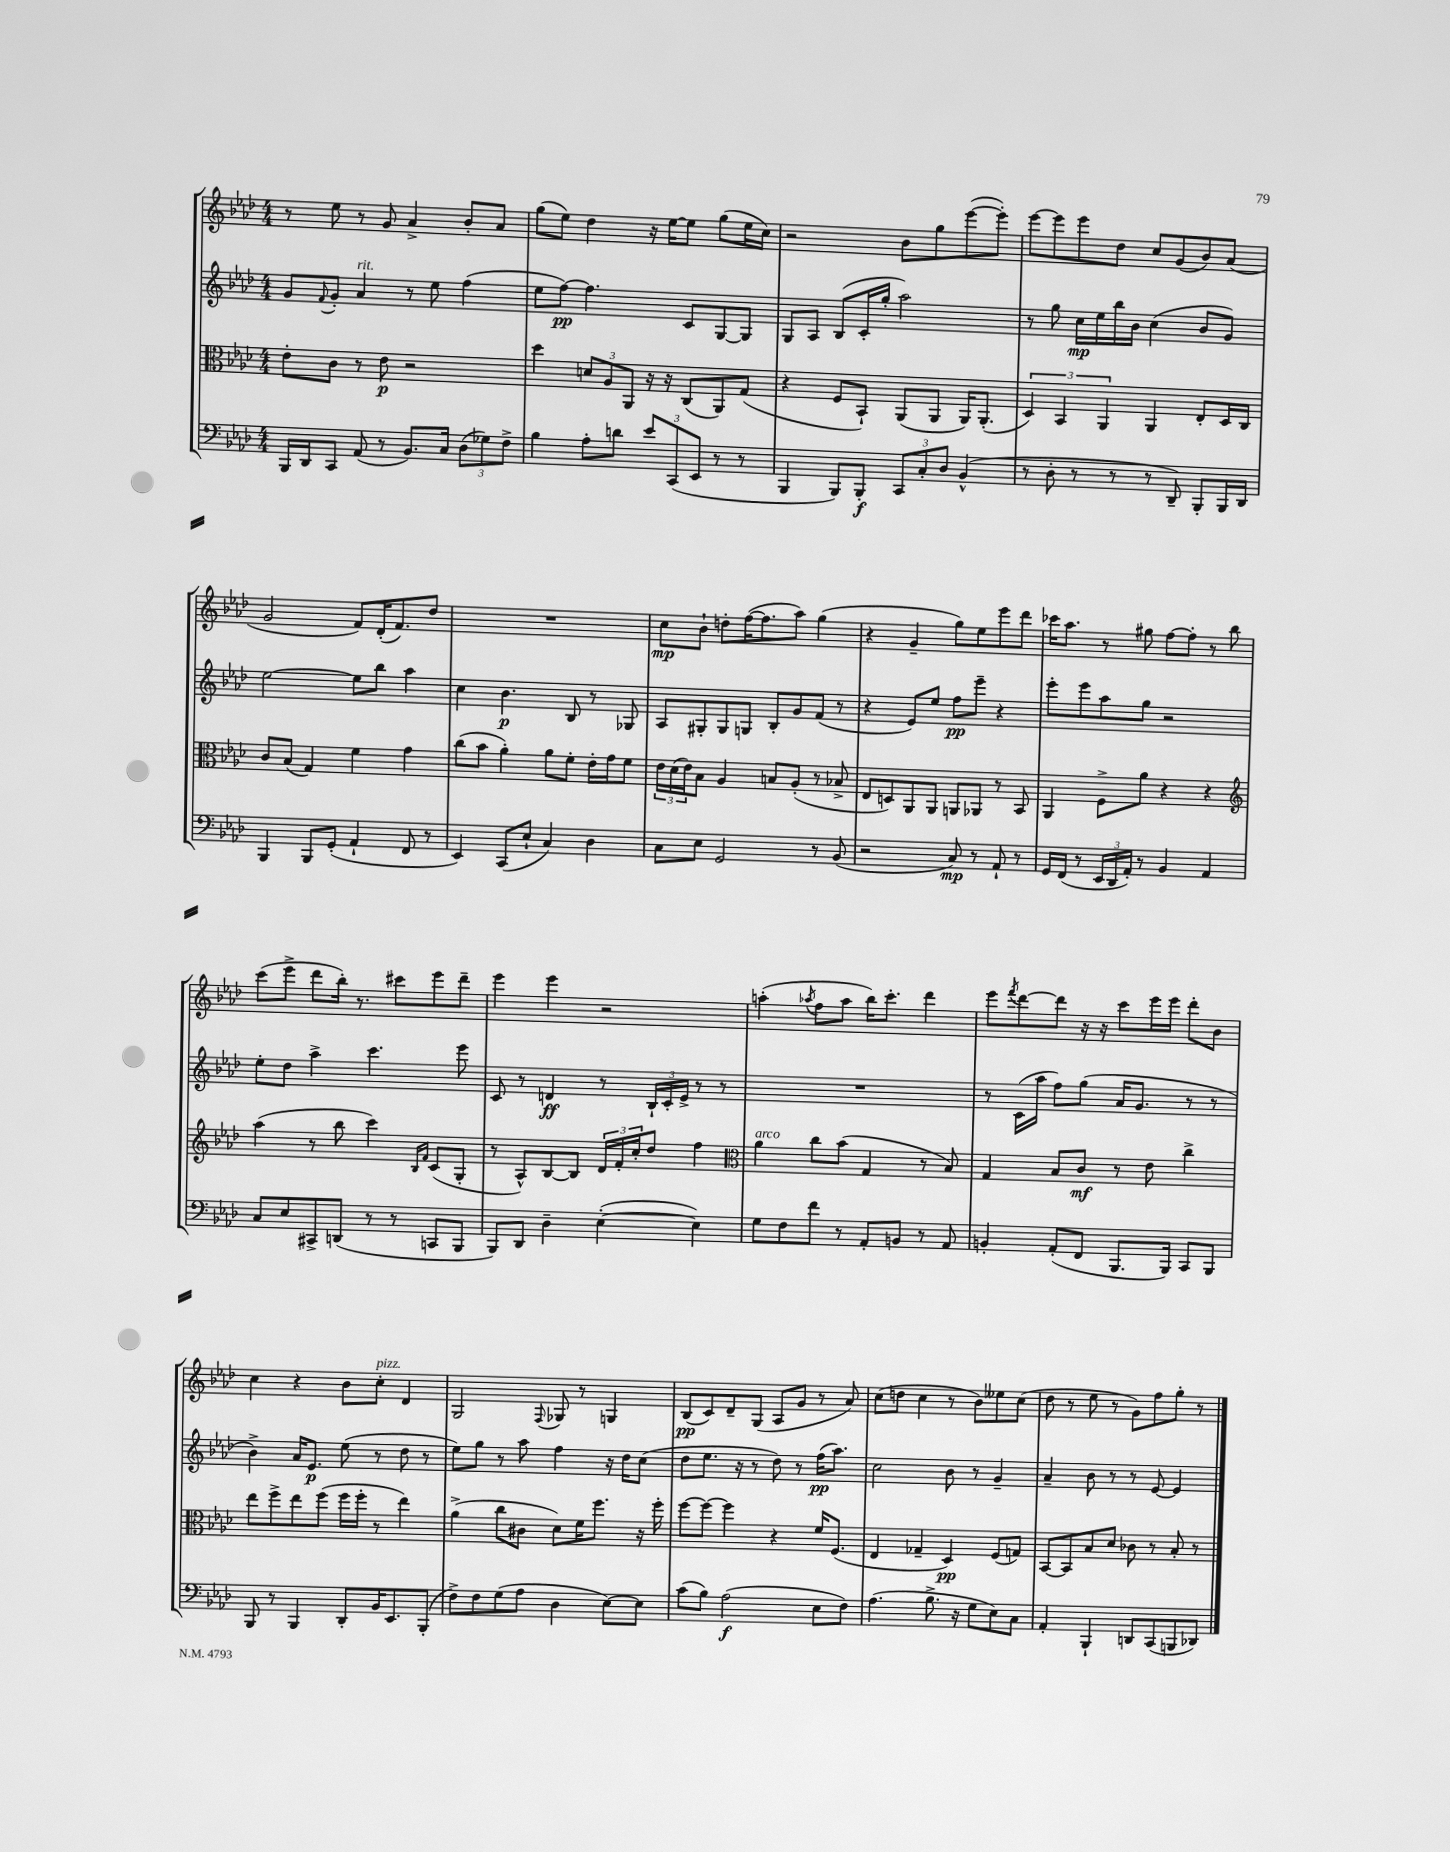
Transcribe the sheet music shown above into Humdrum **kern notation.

**kern	**kern	**kern	**kern
*staff4	*staff3	*staff2	*staff1
*clefF4	*clefC3	*clefG2	*clefG2
*k[b-e-a-d-]	*k[b-e-a-d-]	*k[b-e-a-d-]	*k[b-e-a-d-]
*M4/4	*M4/4	*M4/4	*M4/4
16BBB-	8e-'	8g	8r
16DD-	.	.	.
.	.	8qqf	.
8CC	8c	8g'	8ee-
(8AA-	8r	4a-	8r
8r	8e-	.	8g
8.BB-)	2r	8r	4a-^
.	.	8ee-	.
16C	.	.	.
(12D-	.	(4ff	8b-'
12G-)	.	.	.
.	.	.	8a-
12F^	.	.	.
=	=	=	=
4B-	4dd-	8ee-	(8gg
.	.	[8ff)	8ee-)
8A-'	12d	4.ff]	4dd-
.	12A-	.	.
8d	.	.	.
.	12AA-	.	.
12e-	16r	.	16r
.	16r	.	[16ee-
(12CC	.	.	.
.	(8C	8c	8ee-]
12EE-	.	.	.
8r	8AA-)	[8G	(8gg
8r	(8G	8G]	16ee-
.	.	.	16cc)
=	=	=	=
4BBB-	4r	8G	2r
.	.	8A-	.
8BBB-)	8F	(8B-	.
8BBB-'	8BB-`)	16c'	.
.	.	16gg'	.
12CC	(8AA-	2aa-)	8b-
12C'	.	.	.
.	8AA-	.	8gg
12D-	.	.	.
(4BB-^^	16AA-)	.	([8eee-
.	(8.AA-'	.	.
.	.	.	8eee-'])
=	=	=	=
8r	6D-)	8r	[8eee-
8D-'	.	8gg	8eee-]
.	6BB-	.	.
8r	.	16cc	8eee-
.	.	16ee-	.
.	6AA-	.	.
8r	.	16bb-	8dd-
.	.	16b-	.
8r	4AA-	(4cc	8cc
8DD-~)	.	.	(8g
8BBB-'	8E-'	8b-	8b-)
16BBB-	16D-	8g)	(8a-
16DD-	16C	.	.
=	=	=	=
4BBB-	8c	[2ee-	2g
.	(8B-	.	.
8BBB-	4G)	.	.
(8GG'	.	.	.
4AA-`	4f	8ee-]	8f)
.	.	8bb-	(16d-'
.	.	.	8.f)
8FF	4g	4aa-	.
8r	.	.	8dd-
=	=	=	=
4EE-)	(8cc	4cc	1r
.	8b-	.	.
(8CC	4a-')	4.b-	.
8E-`	.	.	.
4C)	8a-	.	.
.	8f'	8B-	.
4D-	16e-'	8r	.
.	16g	.	.
.	8f	8G-	.
=	=	=	=
8C	24e-	8A-	8cc
.	(24d-	.	.
.	24e-)	.	.
8E-	8B-	8G#'	8b-`
2GG	4A-	8G#	8dd'
.	.	8G	([16ff
.	.	.	8.ff]
.	8B	8B-'	.
.	(8A-'	8g	8aa-)
8r	8r	(8f	(4gg
(8BB-	8B-^	8r	.
=	=	=	=
2r	8E-	4r	4r
.	8D)	.	.
.	8AA-	8e-)	4g~
.	8AA-	8ee-	.
8C)	8AA	8ff	8gg)
8r	8AA-	8eee-~	8ee-
8AA-`	8r	4r	8eee-
8r	8BB-	.	8ddd-
=	=	=	=
16GG	4AA-	8eee-'	16ccc-
(16FF	.	.	8.aa-
8r	.	8eee-	.
24EE-	8F^	8aa-	8r
24DD-	.	.	.
24AA-')	.	.	.
8r	8a-	8gg	8gg#
4BB-	4r	2r	[8ff
.	.	.	8ff']
4AA-	4r	.	8r
.	.	.	8bb-
=	=	=	=
*	*clefG2	*	*
8C	(4aa-	8ee-'	(8ccc
8E-	.	8dd-	8eee-^
8CC#^	8r	4aa-^	8ddd-
(8DD	8bb-	.	16bb-')
.	.	.	8.r
8r	4ccc)	4.ccc	.
8r	.	.	8ccc#
.	16qqB-	.	.
.	16qqf	.	.
8CC	(8c	.	8eee-
8BBB-	8G'	8eee-	8ddd-~
=	=	=	=
8BBB-)	8r	8c	4eee-
8DD-	8A-^^)	8r	.
4D-~	[8B-	4d	4eee-
.	8B-]	.	.
([4E-'	24d-	8r	2r
.	24f'	.	.
.	24cc'	.	.
.	8dd-	24B-`	.
.	.	24c'	.
.	.	24e-^	.
4E-])	4ff	8r	.
.	.	8r	.
=	=	=	=
*	*clefC3	*	*
8G	4a-	1r	(4aa'
8F	.	.	.
.	.	.	8qaa-
8f	8cc	.	8ff
8r	(8b-	.	8aa-
8AA-'	4G	.	16bb-)
.	.	.	8.ccc'
8BB	.	.	.
8r	8r	.	4ddd-
8AA-	8B-)	.	.
=	=	=	=
4BB'	4G	8r	8eee-
.	.	.	8qfff
.	.	(16c	[8ddd-
.	.	16aa-	.
(8AA-'	8B-	8ff)	8ddd-]
8FF	8c	(8gg	16r
.	.	.	16r
8.BBB-	8r	16a-	8ccc
.	.	8.g	.
.	8e-	.	16eee-
16BBB-)	.	.	16eee-
8CC	4cc^	8r	8ddd-'
8BBB-	.	8r	8b-
=	=	=	=
8BBB-	8ee-	4b-^)	4cc
8r	8ff^	.	.
4BBB-	8ee-	16a-	4r
.	.	8.e-	.
.	(8ff	.	.
8DD-'	16ff	(8ee-	8b-
.	16ff'	.	.
16BB-	8r	8r	8cc'
8.EE-	.	.	.
.	4ee-)	8dd-	4d-
(8BBB-'	.	8r	.
=	=	=	=
8F^)	(4a-^	8ee-)	2G
8F	.	8gg	.
(8G	8cc	8r	.
8A-	8c#	8aa-	.
.	.	.	8qqF
4D-	8d-)	4ff	8G-
.	16f	.	8r
.	8.ff	.	.
[8E-)	.	16r	4G
.	.	16dd-	.
8E-]	16r	(8cc	.
.	16ff'	.	.
=	=	=	=
(8c	[8ff	8dd-	(8B-
8B-)	8ff_	8.ee-	8c)
(2A-	4ff]	.	8d-~
.	.	16r	.
.	.	8r	(8G
.	4r	8dd-)	8A-
.	.	8r	8g
8E-	16f	(16ff	8r
.	(8.F	8.aa-)	.
8F)	.	.	8a-)
=	=	=	=
(4.A-	4E-	2cc	(8cc
.	.	.	8dd
.	4G-~	.	4cc
8.B-^	.	.	.
.	4D-)	8b-	8r
16r	.	.	.
8G	.	8r	8b-)
8E-)	(8F	4g~	8ee--
8C	8G)	.	(8cc
=	=	=	=
4AA-'	[8BB-	4a-~	8dd-
.	8BB-]	.	8r
4BBB-`	8B-	8b-	8ee-
.	8d-	8r	8r
8DD	8c-	8r	8g)
(8CC	8r	[8e-	8ff
8BBB	8B-'	4e-]	8gg'
8DD-)	8r	.	8r
==	==	==	==
*-	*-	*-	*-
